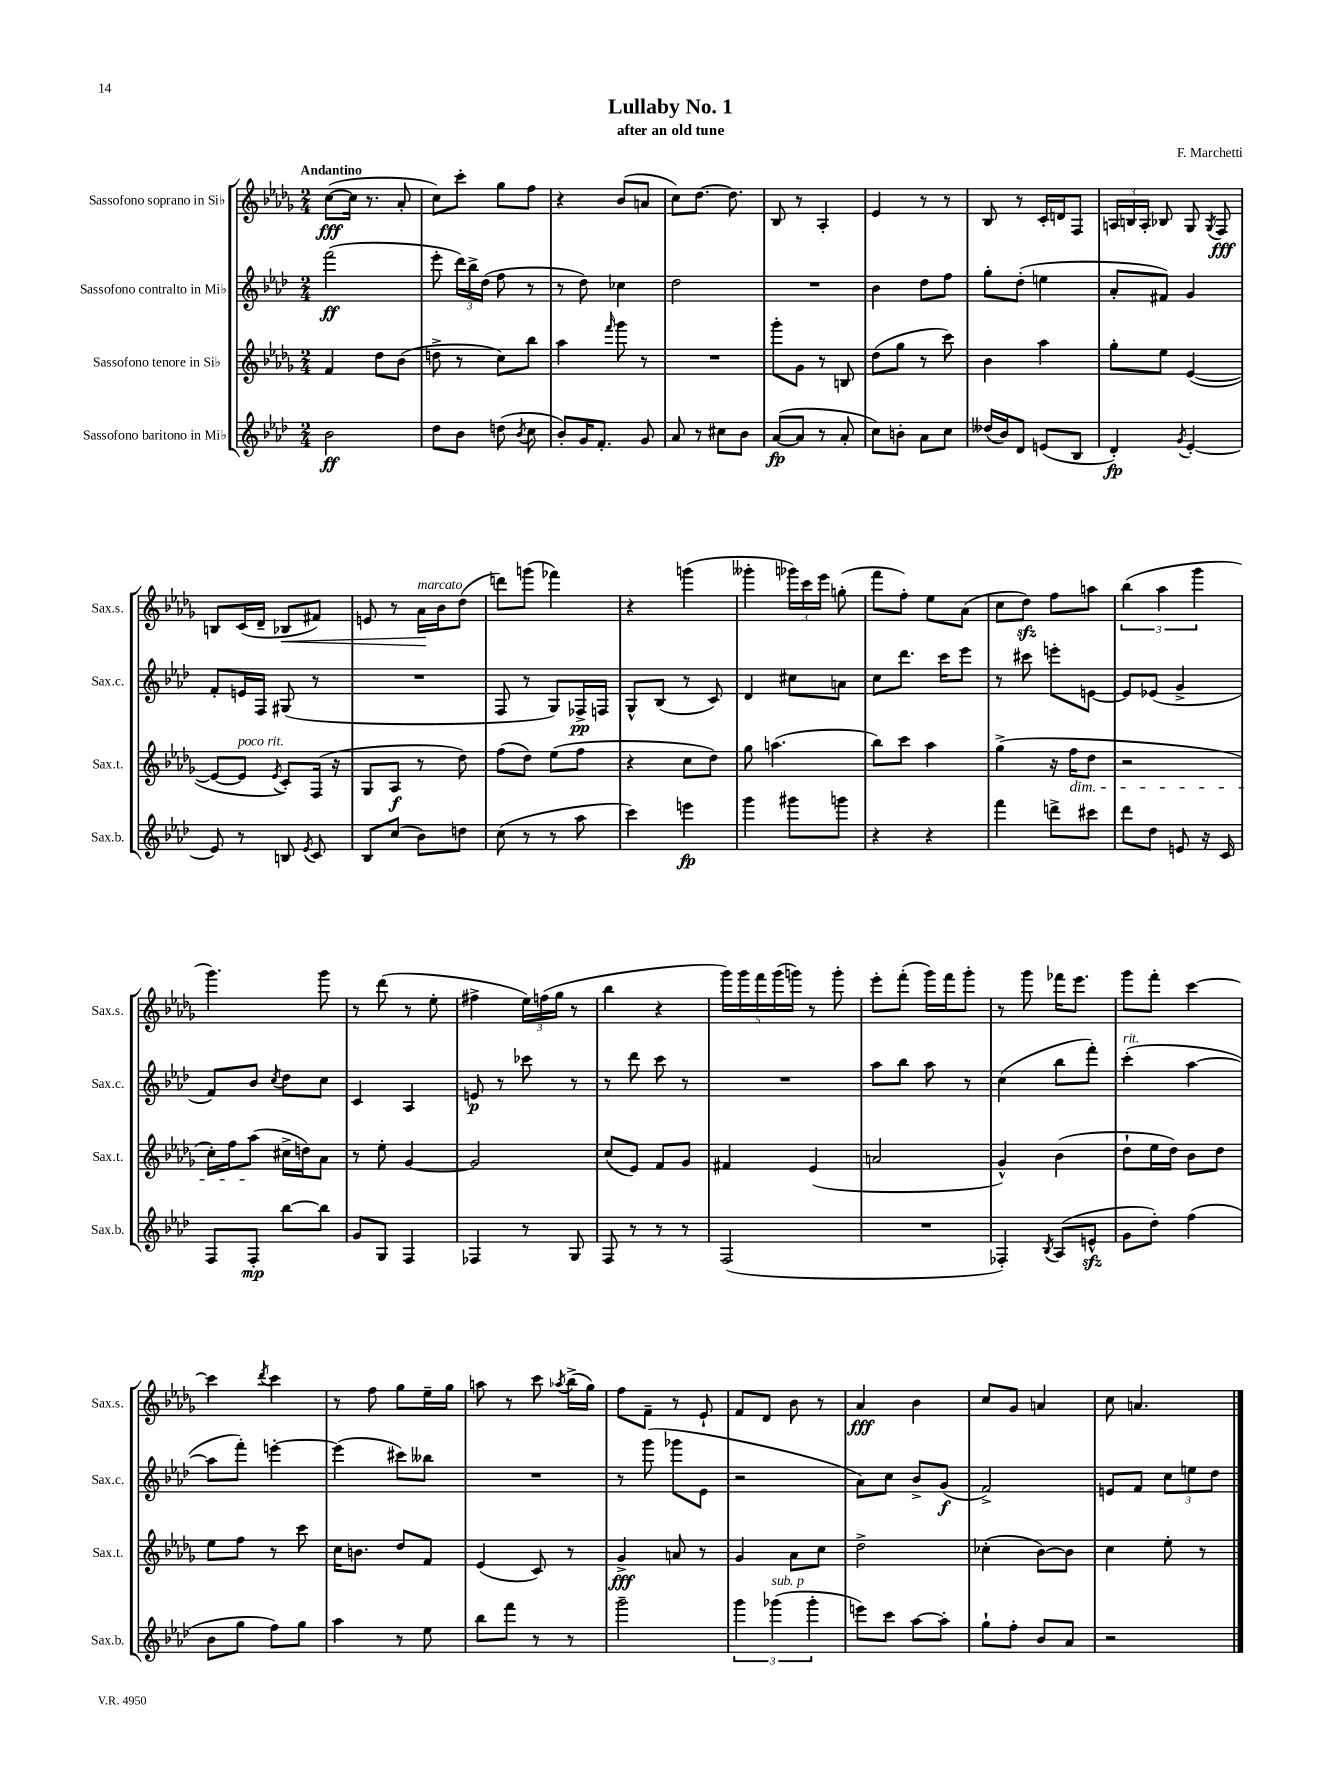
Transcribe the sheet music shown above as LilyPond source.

\header { title = "Lullaby No. 1" composer = "F. Marchetti" subtitle = "after an old tune" }
<<
\new StaffGroup <<
\new Staff = "s0" \with { instrumentName = "Sassofono soprano in Sib" shortInstrumentName = "Sax.s." } {
    \clef treble \key des \major \numericTimeSignature \time 2/4 \tempo "Andantino"
    \autoBeamOff c''8[~\fff( c''16] r8. aes'8-. |
    c''8[) c'''8]-. ges''8[ f''8] |
    r4 bes'8[( a'8] |
    c''8[) des''8.]~ des''8. |
    bes8 r8 aes4-. |
    ees'4 r8 r8 |
    bes8 r8 c'16[-. d'16 f8] |
    \tuplet 3/2 { a16[ b16 a16]-. } bes8 ges8 \acciaccatura { ges8 } f8\fff |
    b8[ c'16( des'16]-- bes8[\< fis'8]) |
    e'8 r8 aes'16[\!^\markup { \italic "marcato" } bes'16 des''8]( |
    d'''8[) g'''8]( fes'''4) |
    r4 g'''4( |
    geses'''4-. \tuplet 3/2 { ges'''16[) c'''16 ees'''16] } g''8-.( |
    f'''8[ f''8]-.) ees''8[ aes'8]( |
    c''8[ des''8]\sfz) f''8[ a''8] |
    \tuplet 3/2 { bes''4( aes''4 ges'''4 } |
    ges'''4.) ges'''8 |
    r8 des'''8( r8 ees''8-. |
    fis''4-> \tuplet 3/2 { ees''16[) f''16( ges''16] } r8 |
    bes''4 r4 |
    \tuplet 5/4 { ges'''16[) ges'''16 f'''16 ges'''16( g'''16]) } r8 g'''8-. |
    ees'''8[-. f'''8]-.( ges'''16[) f'''16 ges'''8]-. |
    r8 ges'''8 fes'''16[ ees'''8.] |
    ges'''8[ f'''8]-. c'''4~ |
    c'''4 \acciaccatura { des'''8 } c'''4 |
    r8 f''8 ges''8[ ees''16-- ges''16] |
    a''8 r8 c'''8 \acciaccatura { aes''8 } bes''16[->( ges''16]) |
    f''8[ f'8]-- r8 ees'8-! |
    f'8[ des'8] bes'8 r8 |
    aes'4\fff bes'4 |
    c''8[ ges'8] a'4 |
    c''8 a'4. \bar "|." |
}
\new Staff = "s1" \with { instrumentName = "Sassofono contralto in Mib" shortInstrumentName = "Sax.c." } {
    \clef treble \key aes \major \numericTimeSignature \time 2/4
    \autoBeamOff f'''2\ff( |
    ees'''8-. \tuplet 3/2 { des'''16[) bes''16-> des''16]( } f''8 r8 |
    r8 des''8) ces''4 |
    des''2 |
    R2 |
    bes'4 des''8[ f''8] |
    g''8[-. des''8]-.( e''4 |
    aes'8[-. fis'8]) g'4 |
    f'8[-. e'16 f16] gis8( r8 |
    R2 |
    f8 r8 g8[) fes16->\pp f16] |
    g8[-^ bes8]( r8 c'8) |
    des'4 cis''8[ a'8] |
    c''8[ des'''8.] c'''16[ ees'''8] |
    r8 cis'''8 e'''8[-. e'8]~ |
    e'8[ ees'8]( g'4-> |
    f'8[) bes'8] \acciaccatura { c''8 } des''8[ c''8] |
    c'4 aes4 |
    e'8\p r8 ces'''8 r8 |
    r8 des'''8 c'''8 r8 |
    R2 |
    aes''8[ bes''8] aes''8 r8 |
    c''4( bes''8[ f'''8]-.) |
    c'''4-.^\markup { \italic "rit." }( aes''4~ |
    aes''8[ f'''8]-.) e'''4~-. |
    e'''4( cis'''8[) beses''8] |
    R2 |
    r8 g'''8( ges'''8[ ees'8] |
    r2 |
    aes'8[) c''8] bes'8[-> g'8]\f( |
    f'2->) |
    e'8[ f'8] \tuplet 3/2 { c''8[ e''8 des''8] } \bar "|." |
}
\new Staff = "s2" \with { instrumentName = "Sassofono tenore in Sib" shortInstrumentName = "Sax.t." } {
    \clef treble \key des \major \numericTimeSignature \time 2/4
    \autoBeamOff f'4 des''8[ bes'8]( |
    d''8-> r8 c''8[) bes''8] |
    aes''4 \grace { f'''16 } ges'''8 r8 |
    R2 |
    ges'''8[-. ges'8] r8 b8 |
    des''8[( ges''8] r8 c'''8) |
    bes'4 aes''4 |
    ges''8[-. ees''8] ees'4~( |
    ees'8[~ ees'8]^\markup { \italic "poco rit." } \acciaccatura { ees'8 } c'8[-.) f16]( r16 |
    ges8[ aes8]\f r8 des''8) |
    f''8[( des''8]) ees''8[( f''8] |
    r4 c''8[ des''8]) |
    ges''8 a''4.( |
    bes''8[) c'''8] aes''4 |
    ges''4->( r16 f''16[\dim des''8] |
    r2 |
    c''16[-.) f''16 aes''8]\!( cis''16[-> d''16) aes'8] |
    r8 ees''8-. ges'4~ |
    ges'2 |
    c''8[( ees'8]) f'8[ ges'8] |
    fis'4 ees'4( |
    a'2 |
    ges'4-^) bes'4( |
    des''8[-! ees''16 des''16]) bes'8[ des''8] |
    ees''8[ f''8] r8 c'''8 |
    c''16[ b'8.] des''8[ f'8] |
    ees'4( c'8) r8 |
    ges'4->\fff a'8 r8 |
    ges'4 aes'8[ c''8] |
    des''2-> |
    ces''4-.( bes'8[~) bes'8] |
    c''4 ees''8-. r8 \bar "|." |
}
\new Staff = "s3" \with { instrumentName = "Sassofono baritono in Mib" shortInstrumentName = "Sax.b." } {
    \clef treble \key aes \major \numericTimeSignature \time 2/4
    \autoBeamOff bes'2\ff |
    des''8[ bes'8] d''8( \acciaccatura { bes'8 } c''8 |
    bes'8[-.) g'16 f'8.]-. g'8 |
    aes'8 r8 cis''8[ bes'8] |
    aes'8[~\fp( aes'8] r8 aes'8-. |
    c''8[) b'8]-. aes'8[ c''8] |
    deses''16[( bes'16) des'8] e'8[( bes8] |
    des'4-.\fp) \acciaccatura { g'8 } ees'4~-. |
    ees'8 r8 b8 \acciaccatura { ees'8 } c'8 |
    bes8[ c''8]( bes'8[) d''8] |
    c''8( r8 r8 aes''8 |
    c'''4) e'''4\fp |
    g'''4 gis'''8[ g'''8] |
    r4 r4 |
    f'''4 d'''8[-> cis'''8] |
    des'''8[ des''8] e'8 r16 c'16 |
    f8[ f8]-.\mp bes''8[~ bes''8] |
    g'8[ g8] f4 |
    fes4 r8 g8 |
    f8 r8 r8 r8 |
    f2( |
    R2 |
    fes4-.) \acciaccatura { bes8 } aes8[( e'8]-^\sfz |
    g'8[ des''8]-.) f''4( |
    bes'8[ g''8] f''8[) g''8] |
    aes''4 r8 ees''8 |
    bes''8[ f'''8] r8 r8 |
    g'''2-- |
    \tuplet 3/2 { g'''4 ges'''4^\markup { \italic "sub. p" }( ges'''4-. } |
    e'''8[) c'''8] aes''8[~ aes''8]-. |
    g''8[-! f''8]-. bes'8[ aes'8] |
    r2 \bar "|." |
}
>>
>>
\layout { \context { \Score \remove "Bar_number_engraver" } }
